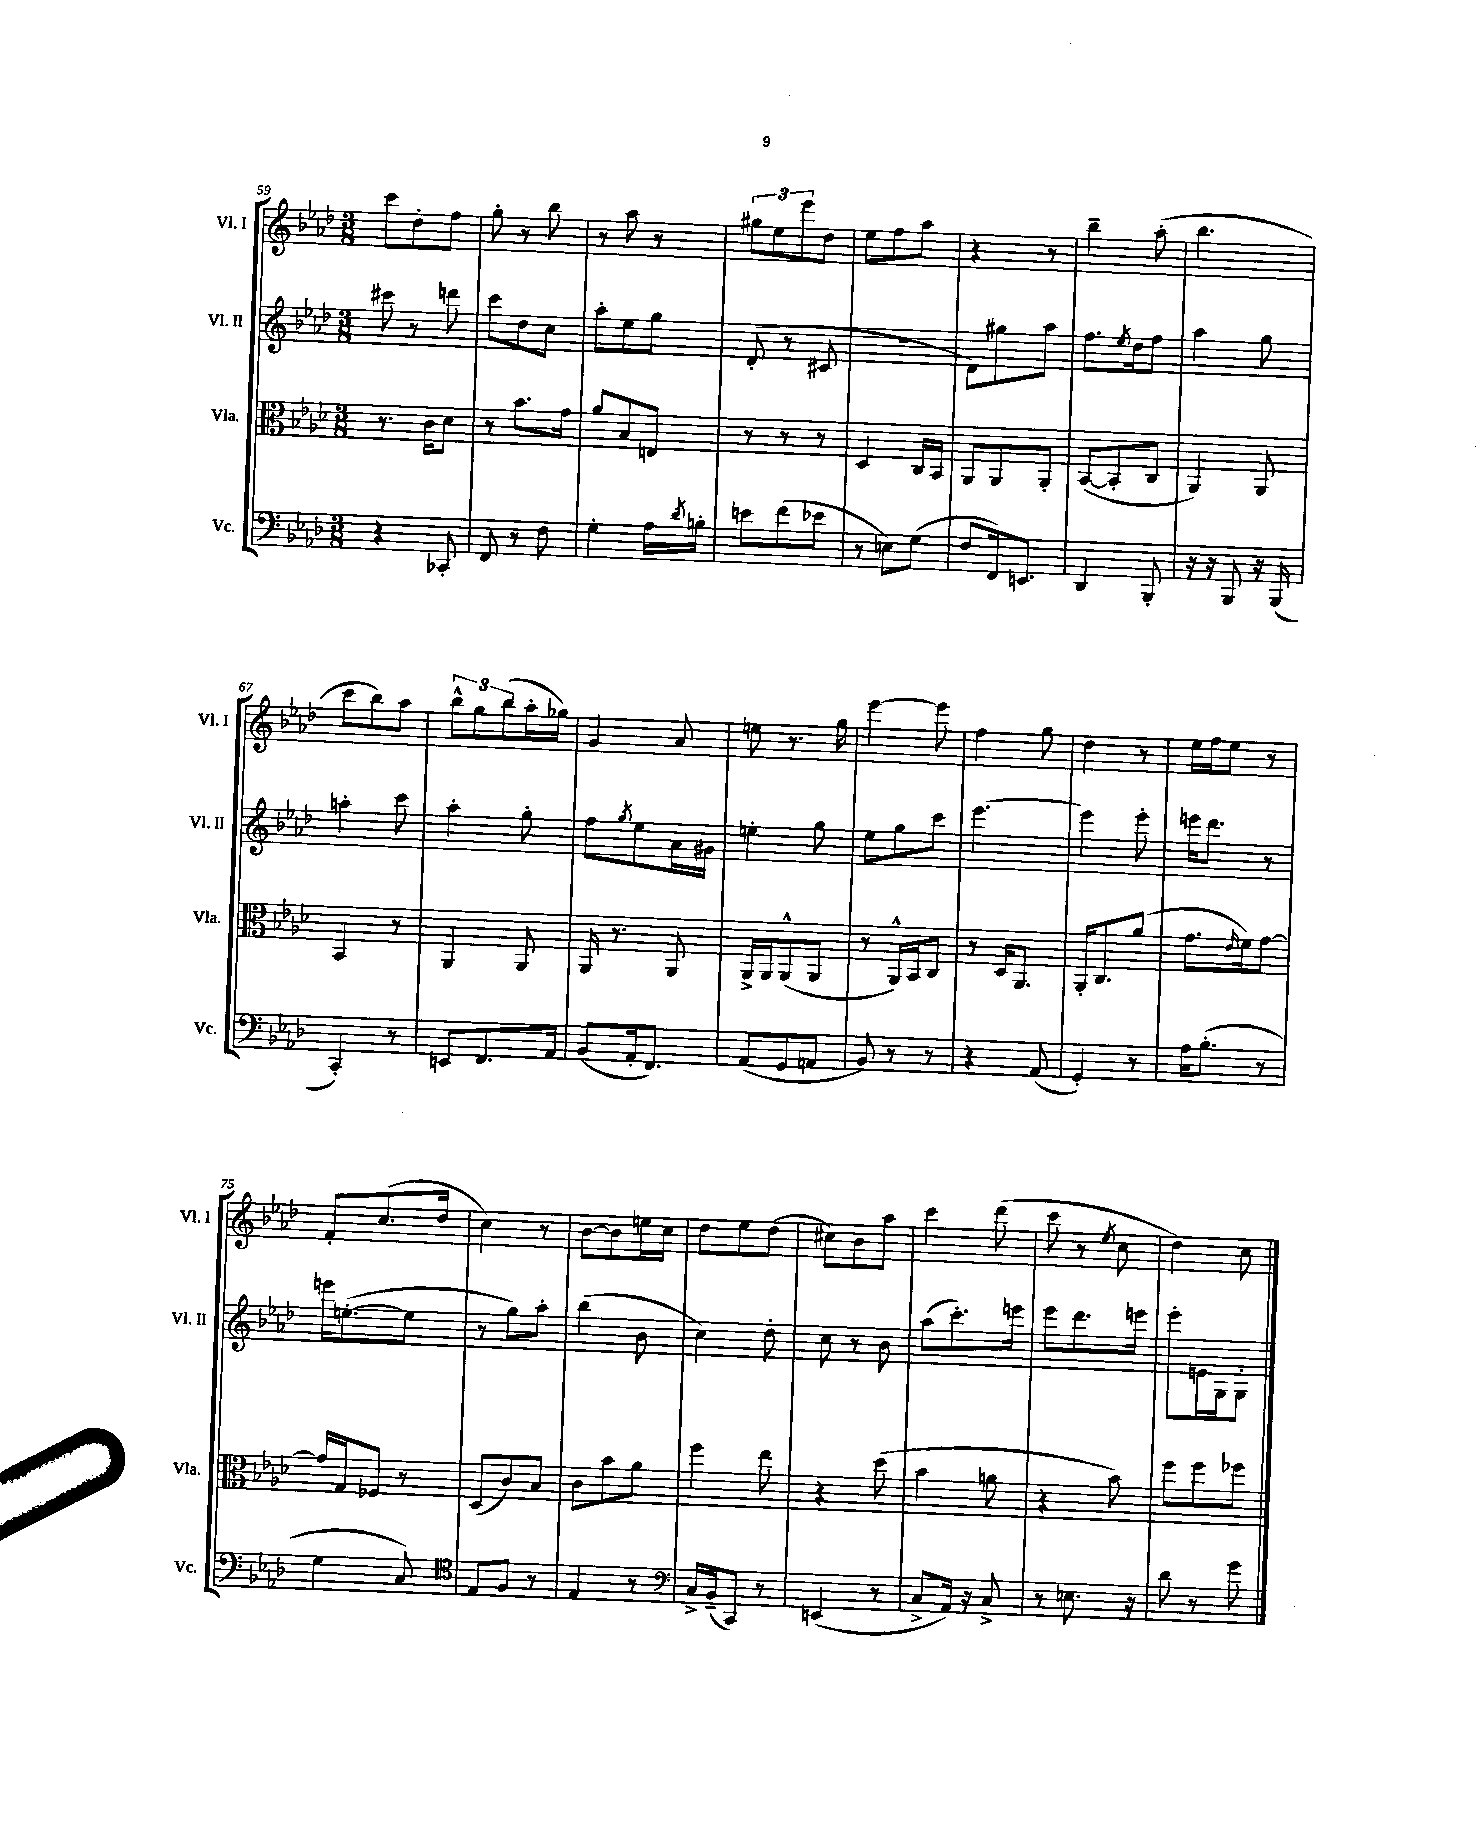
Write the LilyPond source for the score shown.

<<
\new StaffGroup <<
\new Staff = "s0" \with { instrumentName = "Vl. I" shortInstrumentName = "Vl. I" } {
    \clef treble \key aes \major \numericTimeSignature \time 3/8
    c'''8 des''8-. f''8 |
    g''8-. r8 bes''8 |
    r8 aes''8 r8 |
    \tuplet 3/2 { gis''8 ees''8 ees'''8 } des''8 |
    ees''8 f''8 aes''8 |
    r4 r8 |
    bes''4-- aes''8-.( |
    bes''4. |
    c'''8 bes''8) aes''8 |
    \tuplet 3/2 { bes''8-^ g''8 bes''8( } aes''16-. ges''16) |
    g'4 aes'8 |
    e''8 r8. g''16 |
    ees'''4~ ees'''8 |
    f''4 g''8 |
    des''4 r8 |
    ees''16 f''16 ees''8 r8 |
    f'8-. c''8.( des''16 |
    c''4) r8 |
    bes'8~ bes'8 e''16 c''16 |
    des''8 ees''8 des''8( |
    cis''8) bes'8 aes''8 |
    c'''4 des'''8( |
    c'''8 r8 \acciaccatura { ees''8 } c''8 |
    des''4) c''8 \bar "|." |
}
\new Staff = "s1" \with { instrumentName = "Vl. II" shortInstrumentName = "Vl. II" } {
    \clef treble \key aes \major \numericTimeSignature \time 3/8
    cis'''8 r8 d'''8 |
    c'''8 des''8 c''8 |
    aes''8-. ees''8 g''8 |
    des'8-.( r8 cis'8 |
    R4. |
    des'8) gis''8 aes''8 |
    f''8. \acciaccatura { ees''8 } des''16 f''8 |
    aes''4 g''8 |
    a''4-. c'''8 |
    aes''4-. g''8-. |
    f''8 \acciaccatura { g''8 } ees''8 aes'16 gis'16 |
    e''4-. g''8 |
    ees''8 g''8 c'''8 |
    ees'''4.~ |
    ees'''4 ees'''8-. |
    e'''16 des'''8. r8 |
    e'''16 e''8.~-.( e''8 |
    r8 g''8) aes''8-. |
    bes''4( bes'8 |
    c''4) des''8-. |
    c''8 r8 bes'8 |
    aes''8( c'''8.-.) e'''16 |
    ees'''8 des'''8. e'''16 |
    ees'''8-. e'16 g16 g8-. \bar "|." |
}
\new Staff = "s2" \with { instrumentName = "Vla." shortInstrumentName = "Vla." } {
    \clef alto \key aes \major \numericTimeSignature \time 3/8
    r8. c'16 des'8 |
    r8 bes'8. g'16 |
    aes'8 bes8 e8 |
    r8 r8 r8 |
    des4 c16 bes,16 |
    aes,8 aes,8 aes,8-. |
    bes,8~( bes,8-. c8 |
    aes,4) aes,8 |
    bes,4 r8 |
    aes,4 aes,8 |
    aes,16 r8. aes,8 |
    aes,16-> aes,16 aes,8-^( aes,8 |
    r8 aes,16-^) bes,16 c8 |
    r8 des16 aes,8. |
    aes,16-. c8. aes'8( |
    g'8. \grace { ees'16 } f'16) g'8~ |
    g'16 g16 fes8 r8 |
    des8( c'8) bes8 |
    c'8 bes'8 aes'8 |
    f''4 ees''8 |
    r4 des''8( |
    bes'4 a'8 |
    r4 bes'8) |
    f''8 f''8 fes''8 \bar "|." |
}
\new Staff = "s3" \with { instrumentName = "Vc." shortInstrumentName = "Vc." } {
    \clef bass \key aes \major \numericTimeSignature \time 3/8
    r4 ces,8-. |
    f,8 r8 f8 |
    g4-. aes16 \acciaccatura { des'8 } b16-. |
    e'8 f'8( ees'8 |
    r8 e8) g8( |
    f8 f,16) e,8. |
    des,4 bes,,8-. |
    r16 r16 bes,,8 r16 bes,,16( |
    c,4-.) r8 |
    e,8 f,8. aes,16 |
    bes,8( aes,16-. f,8.) |
    aes,8( g,8 a,8 |
    bes,8) r8 r8 |
    r4 aes,8( |
    g,4-.) r8 |
    aes16 bes8.-.( r8 |
    g4 c8) |
    \clef tenor ees8 f8 r8 |
    ees4 r8 |
    \clef bass c16-> bes,16--( c,8) r8 |
    e,4( r8 |
    c8-> aes,16) r16 c8-> |
    r8 e8. r16 |
    des'8 r8 g'8 \bar "|." |
}
>>
>>
\layout { \context { \Score currentBarNumber = #59 } }
